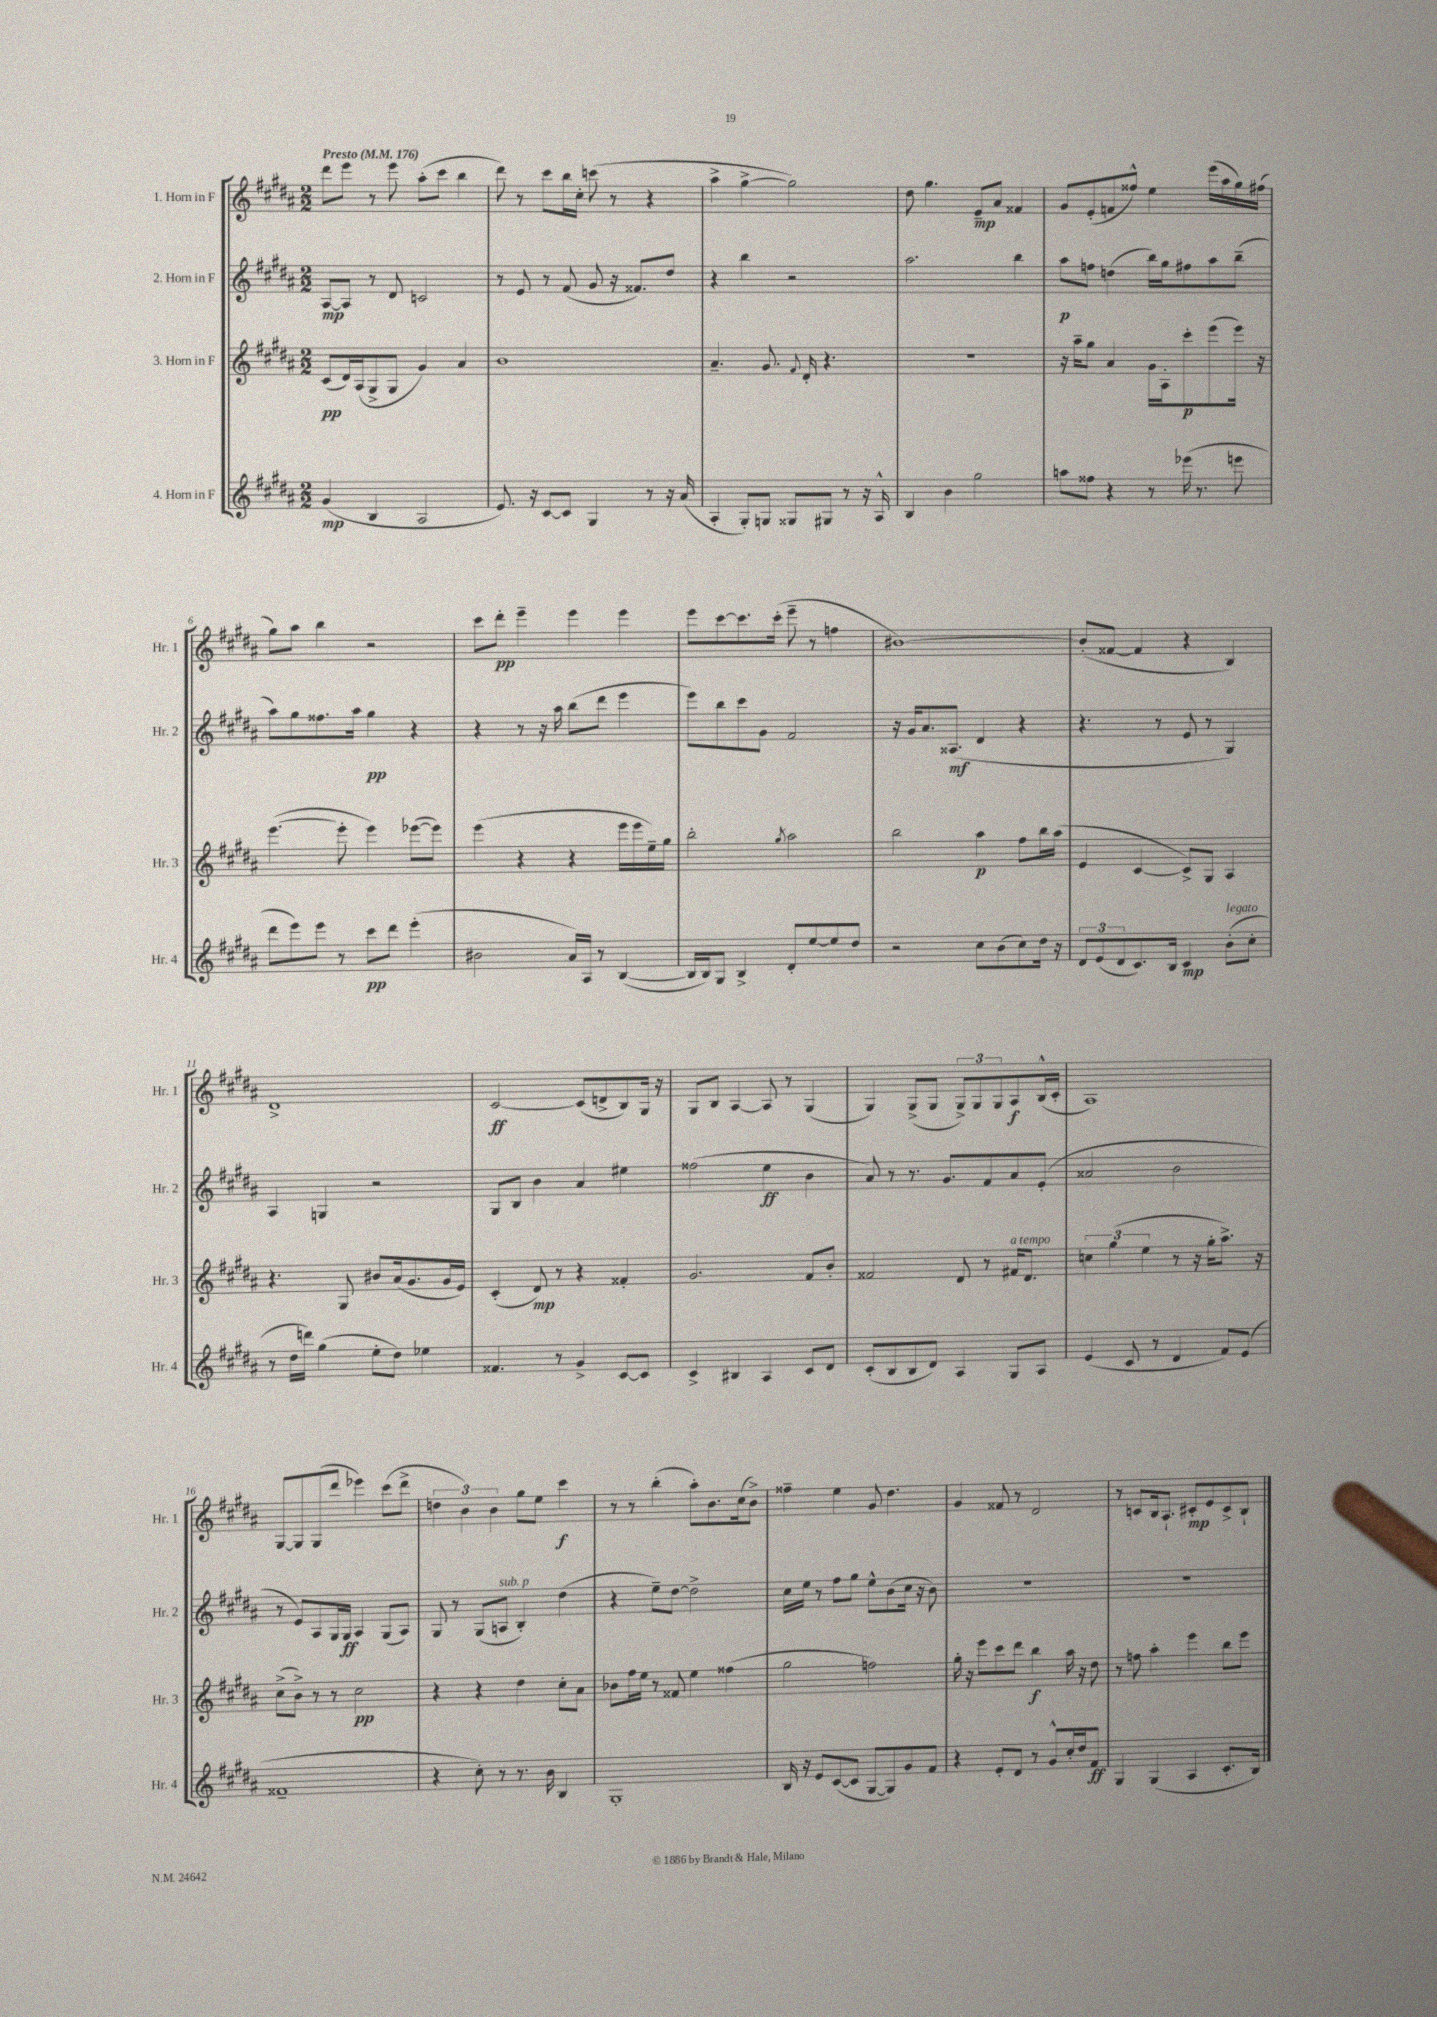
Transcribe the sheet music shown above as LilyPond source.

<<
\new StaffGroup <<
\new Staff = "s0" \with { instrumentName = "1. Horn in F" shortInstrumentName = "Hr. 1" } {
    \clef treble \key b \major \numericTimeSignature \time 2/2 \tempo "Presto" 4 = 176
    dis'''8 e'''8 r8 e'''8 ais''8-.( cis'''8 b''4 |
    dis'''8) r8 cis'''8 b''16 cis''16-. c'''8( r8 r4 |
    ais''4-> gis''4~-> gis''2) |
    dis''8 gis''4. e'8--\mp ais'8 fisis'4 |
    gis'8 e'8-.( f'8 fisis''8-^) e''4 e'''16( ais''16 gis''16) fis''16( |
    gis''8) ais''8 b''4 r2 |
    cis'''8 dis'''8-.\pp e'''4-- e'''4 e'''4 |
    e'''8 cis'''8~ cis'''8. cis'''16-.( e'''8-- r8 f''4 |
    bis'1~) |
    bis'8-.( fisis'8~ fisis'4 r4 b4) |
    dis'1-> |
    cis'2~\ff cis'8( d'8-> b8) gis16 r16 |
    gis8 b8 ais4~ ais8 r8 gis4( |
    gis4) gis8->( gis8 \tuplet 3/2 { gis8->) gis8 gis8 } ais8\f b16-^( cis'16-. |
    ais1) |
    gis8~ gis8 gis8( dis'''8 ees'''4) cis'''8( dis'''8-> |
    \tuplet 3/2 { d''4 b'4) b'4 } gis''8 e''8 cis'''4\f |
    r8 r8 b''4-.( ais''8-.) b'8. cis''16( b'8->) |
    fisis''4-- e''4 gis'8 dis''4. |
    gis'4 fisis'8 r8 dis'2 |
    r8 c'8 b16 ais8.-! cis'8-.\mp e'8 cis'8-> b8-! \bar "|." |
}
\new Staff = "s1" \with { instrumentName = "2. Horn in F" shortInstrumentName = "Hr. 2" } {
    \clef treble \key b \major \numericTimeSignature \time 2/2
    ais8~\mp ais8 r8 dis'8 c'2 |
    r8 e'8 r8 fis'8( gis'8 r16 fisis'8.) dis''8 |
    r4 b''4 r2 |
    ais''2. b''4 |
    ais''8\p f''8 d''4( b''16) gis''16 fis''8 ais''8 b''8--( |
    ais''8) gis''8 fisis''8. ais''16 gis''4\pp r4 |
    r4 r8 r16 ais''16 b''8( dis'''8 e'''4 |
    e'''8) b''8 cis'''8 gis'8 fis'2 |
    r16 gis'16 ais'8. aisis8.\mf( dis'4 r4 |
    r4. r8 e'8 r8 gis4) |
    ais4 g4 r2 |
    gis8 b8 b'4 ais'4 eis''4 |
    fisis''2( e''4\ff b'4 |
    ais'8) r8 r8. gis'8. fis'8 ais'8 e'8-.( |
    aisis'2 b'2 |
    r8 e'8) ais8 gis16 gis16\ff ais4 gis8( ais8) |
    gis8 r8 gis8( a8^\markup { \italic "sub. p" } b4-.) dis''4( |
    r4 e''8--) dis''8~ dis''2-> |
    cis''16 e''16 r8 fis''8 gis''8 e''8-^ b'8( cis''16 r16 b'8) |
    R1 |
    R1 \bar "|." |
}
\new Staff = "s2" \with { instrumentName = "3. Horn in F" shortInstrumentName = "Hr. 3" } {
    \clef treble \key b \major \numericTimeSignature \time 2/2
    cis'8\pp( dis'16) ais16( gis8-> gis8 gis'4) ais'4 |
    b'1 |
    ais'4.-- gis'8. \appoggiatura { fis'8 } dis'16-. r4. |
    R1 |
    r16 ais''16-- gis''8 ais'4 gis'16 ais16-. cis'''8-.\p e'''8( e'''16) r16 |
    e'''4.~( e'''8-. e'''4) ees'''8~( ees'''8) |
    e'''4( r4 r4 e'''16 e'''16 e''16--) gis''16 |
    b''2-. \acciaccatura { gis''8 } ais''2 |
    b''2 ais''4\p fis''8 b''16 ais''16( |
    e'4 cis'4~ cis'8->) gis8 ais4 |
    r4. gis8 bis'8 ais'16( gis'8. gis'16 e'16) |
    cis'4-.( dis'8\mp) r8 r4 fisis'4-. |
    gis'2. fis'8 b'8-. |
    fisis'2 dis'8 r8 fis'16^\markup { \italic "a tempo" } dis'8. |
    \tuplet 3/2 { c''4 gis''4( e''4 } r8 r16 gis''16-. ais''8.->) r16 |
    cis''8->( b'8->) r8 r8 cis''2\pp |
    r4 r4 dis''4 cis''8-. ais'8 |
    bes'8 fis''16 e''16 r8 fisis'8 e''4 fisis''4( |
    gis''2 f''2) |
    gis''16-. r16 e'''8 cis'''8 dis'''8 b''4\f ais''16 r16 dis''8 |
    r8 f''8 ais''4-. e'''4 b''8 e'''8 \bar "|." |
}
\new Staff = "s3" \with { instrumentName = "4. Horn in F" shortInstrumentName = "Hr. 4" } {
    \clef treble \key b \major \numericTimeSignature \time 2/2
    gis'4\mp( b4 ais2 |
    e'8.) r16 cis'8~ cis'8 gis4 r8 r16 ais'16( |
    ais4-. gis8-.) g8 gisis8 gis8 r8 r16 ais16-^ |
    b4 b'4 gis''2 |
    a''8 fisis''8 r4 r8 ees'''16( r8. e'''8 |
    dis'''8 e'''8) e'''8 r8 cis'''8\pp dis'''8 e'''4-.( |
    bis'2 ais'16) ais16 r8 b4~( |
    b16 b16) gis8 b4-> dis'8-. e''8~ e''8 dis''8 |
    r2 cis''8 b'8( cis''8) dis''16 r16 |
    \tuplet 3/2 { dis'8 e'8( dis'8 } cis'8.) b16 cis'4\mp b'8-.^\markup { \italic "legato" }( cis''8-. |
    r8 dis''16 d'''16) gis''4( e''8-. dis''8) ees''4 |
    fisis'4. r8 gis'4-> cis'8~ cis'8 |
    cis'4-> bis4 ais4 cis'8 dis'8 |
    cis'8-.( b8 b8 dis'8) ais4 gis8 ais8 |
    e'4( cis'8 r8 dis'4 fis'8) e'8( |
    fisis'1-- |
    r4 cis''8-.) r8 r8. b'16 b4 |
    gis1-. |
    b16 r16 e'8 cis'8~( cis'8 gis8~ gis8) gis'8 fis'8 |
    r4 e'8-. dis'8 r8 gis'8-^ cis''16-. dis''16 fis'8\ff |
    gis4 gis4( ais4 cis'8.-. b16) \bar "|." |
}
>>
>>
